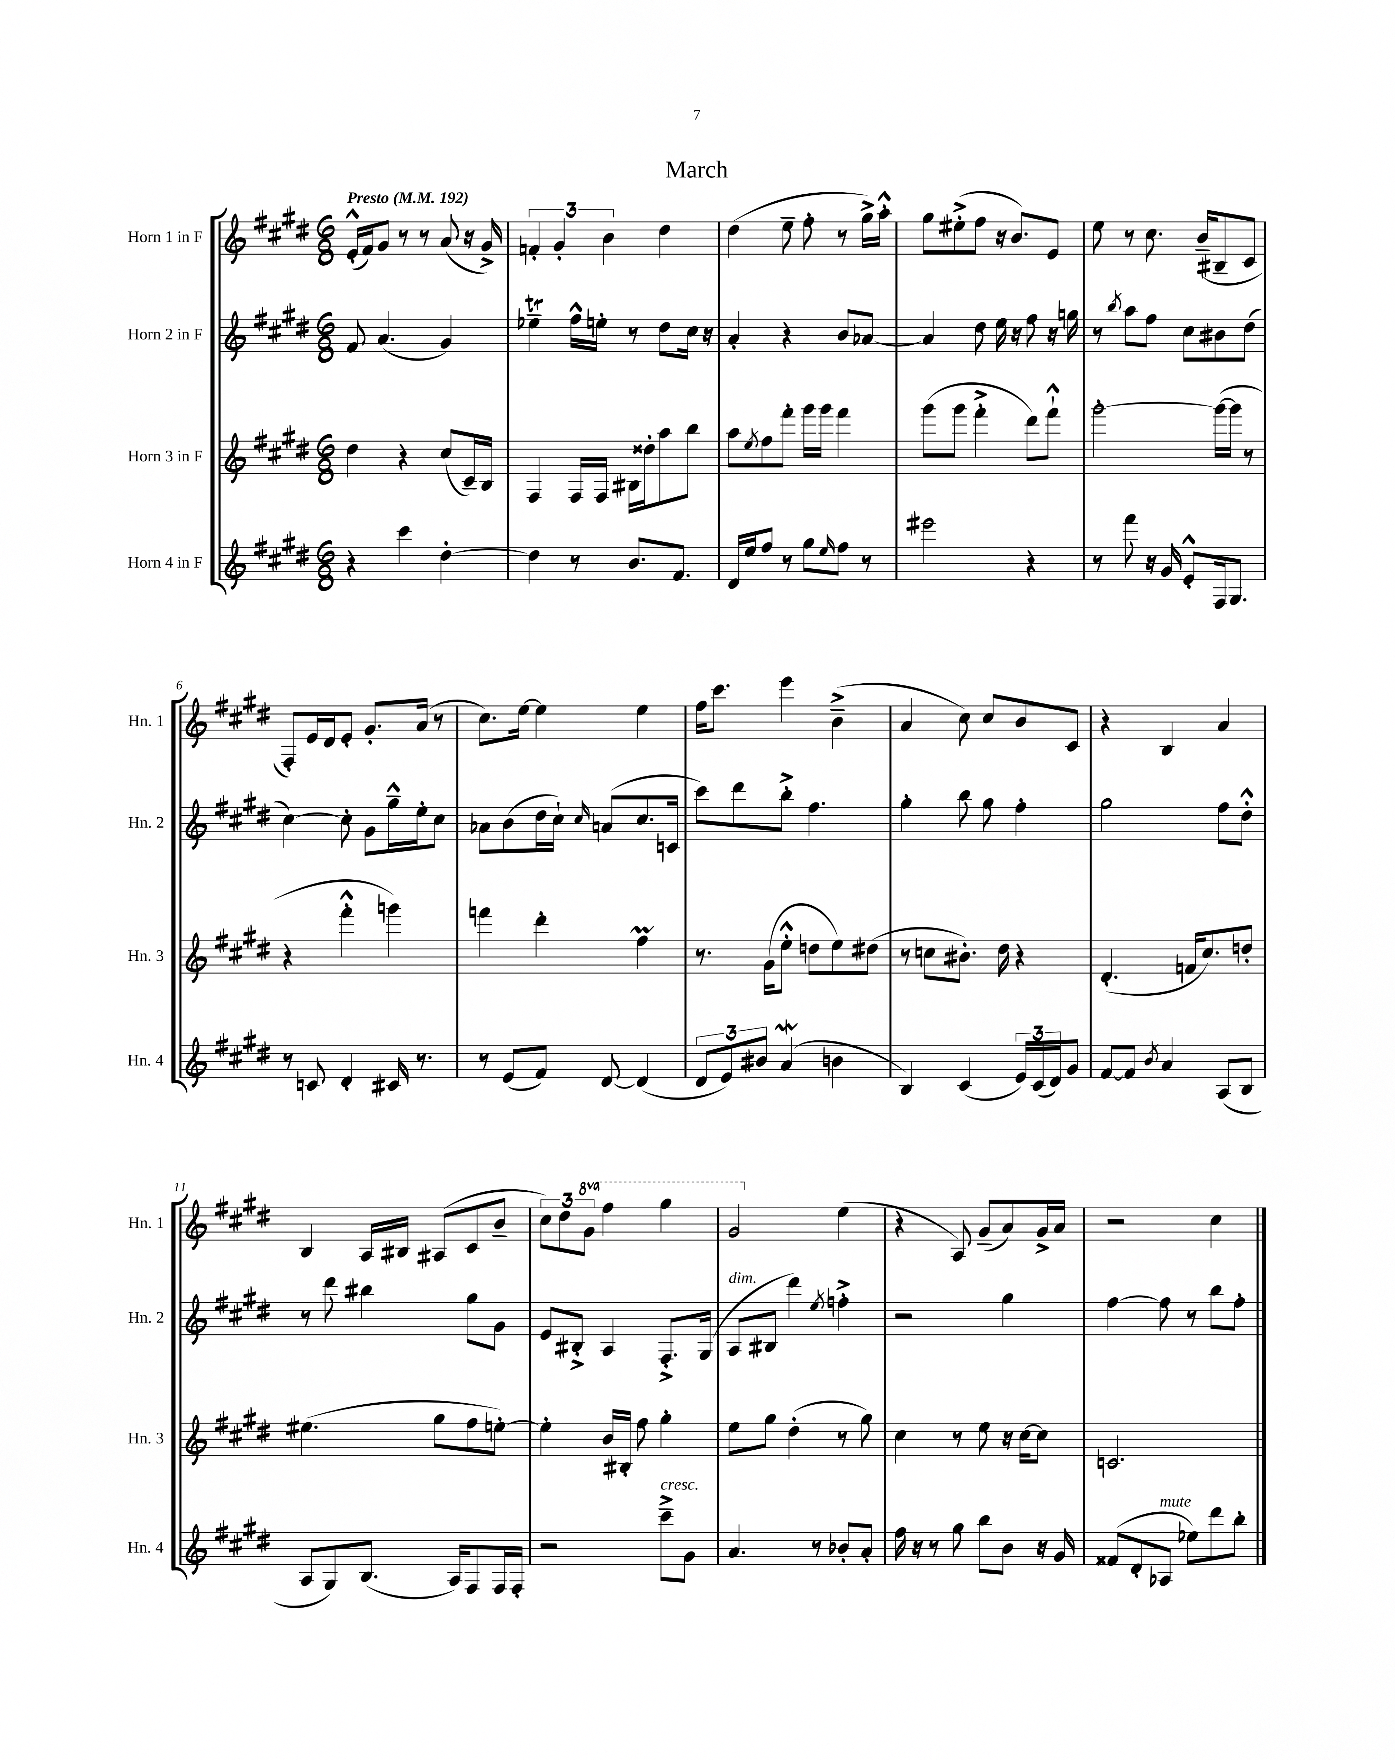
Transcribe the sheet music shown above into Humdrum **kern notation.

**kern	**kern	**kern	**kern
*staff4	*staff3	*staff2	*staff1
*clefG2	*clefG2	*clefG2	*clefG2
*k[f#c#g#d#]	*k[f#c#g#d#]	*k[f#c#g#d#]	*k[f#c#g#d#]
*M6/8	*M6/8	*M6/8	*M6/8
*MM192	*MM192	*MM192	*MM192
4r	4dd#	8f#	(16e'^^
.	.	.	16f#)
.	.	(4.a	8g#
4ccc#	4r	.	8r
.	.	.	8r
[4dd#'	(8cc#	4g#)	(8a
.	16c#~)	.	16r
.	16B	.	16g#^)
=	=	=	=
4dd#]	4F#	4ee-~	6f'
.	.	.	6g#'
8r	16F#	16ff#^^	.
.	16F#	16ee'	.
.	.	.	6b
8.b	16B#	8r	.
.	16dd##'	.	.
.	8aa	8dd#	4dd#
8.f#	.	.	.
.	8bb	16cc#	.
.	.	16r	.
=	=	=	=
16d#	8aa	4a'	(4dd#
16ee	.	.	.
.	8qee	.	.
8ff#	8ff#	.	.
8r	8fff#'	4r	8ee~
8gg#	16ggg#	.	8ff#'
.	16ggg#	.	.
16qqee	.	.	.
8ff#	4fff#	8b	8r
8r	.	[8a-	16gg#^)
.	.	.	16aa'^^
=	=	=	=
2eee#	(8ggg#	4a-]	8gg#
.	8ggg#	.	(8ee#'^
.	4fff#'^	8dd#	8ff#
.	.	16ee	16r
.	.	16r	8.b)
4r	8ddd#)	8ff#	.
.	8fff#`^^	16r	8e
.	.	16gg	.
=	=	=	=
8r	[2ggg#'	8r	8ee
.	.	8qbb	.
8fff#	.	8aa	8r
16r	.	8ff#	8.cc#
16g#	.	.	.
8e'^^	.	8cc#	.
.	.	.	(16b~
16F#	(16ggg#_	8b#	8B#~
8.G#	16ggg#]	.	.
.	8r	(8dd#	8c#
=	=	=	=
8r	4r	[4cc#)	8F#')
8c	.	.	16e
.	.	.	16d#
4d#'	4fff#'^^	8cc#']	8e'
.	.	8g#	8.g#'
16c#	4ggg)	16gg#~^^	.
8.r	.	16ee'	(16a
.	.	8cc#	8r
=	=	=	=
8r	4fff	8a-	8.cc#)
(8e	.	(8b	.
.	.	.	[16ee
8f#)	4ddd#'	16dd#	4ee]
.	.	16cc#`)	.
.	.	16qqcc#	.
[8d#	.	(8a	.
(4d#]	4ff#	8.cc#	4ee
.	.	16c	.
=	=	=	=
12d#	8.r	8ccc#)	16ff#
.	.	.	8.ccc#
12e)	.	.	.
.	.	8ddd#	.
12b#	.	.	.
.	(16g#	.	.
(4a	8ee'^^	8bb'^	4eee
.	8dd	4.ff#	.
4b	8ee)	.	(4b~^
.	(8dd#	.	.
=	=	=	=
4B)	8r	4gg#'	4a
.	8cc	.	.
(4c#	8.b#')	8bb	8cc#)
.	.	8gg#	8cc#
.	16dd#	.	.
24e)	4r	4ff#'	8b
(24c#	.	.	.
24d#)	.	.	.
8g#	.	.	8c#
=	=	=	=
[8f#	(4.d#'	2gg#	4r
8f#]	.	.	.
8qb	.	.	.
4a	.	.	4B
.	16f	.	.
.	8.cc#)	.	.
(8A	.	8ff#	4a
8B	8dd'	8dd#'^^	.
=	=	=	=
8A	(4.ee#	8r	4B
8G#)	.	8ddd#	.
(8.B	.	4bb#	16A
.	.	.	16B#
.	8gg#	.	(8A#
16A)	.	.	.
8F#	8ff#	8gg#	8c#
16F#	[8ee')	8g#	8b~
16F#'	.	.	.
=	=	=	=
2r	4ee']	8e	12cc#)
.	.	.	12dd#
.	.	8B#'^	.
.	.	.	12gg#
.	16b	4A	4fff#
.	16B#'	.	.
.	8ff#	.	.
8ccc#~^	4gg#'	8.F#'^	4ggg#
8g#	.	.	.
.	.	(16G#	.
=	=	=	=
4.a	8ee	8A	2gg#
.	8gg#	8B#	.
.	(4dd#'	4ddd#)	.
8r	.	.	.
.	.	8qee	.
8b-'	8r	4ff'^	(4ee
8a'	8gg#)	.	.
=	=	=	=
16ff#	4cc#	2r	4r
16r	.	.	.
8r	.	.	.
8gg#	8r	.	8A)
8bb	8ee	.	(8g#~
8b	16r	4gg#	8a)
.	[16cc#	.	.
16r	8cc#]	.	16g#^
16g#	.	.	16a
=	=	=	=
(8f##	2.c	[4ff#	2r
8d#'	.	.	.
8A-	.	8ff#]	.
8ee-)	.	8r	.
8ddd#	.	8bb	4cc#
8bb'	.	8ff#'	.
==	==	==	==
*-	*-	*-	*-
